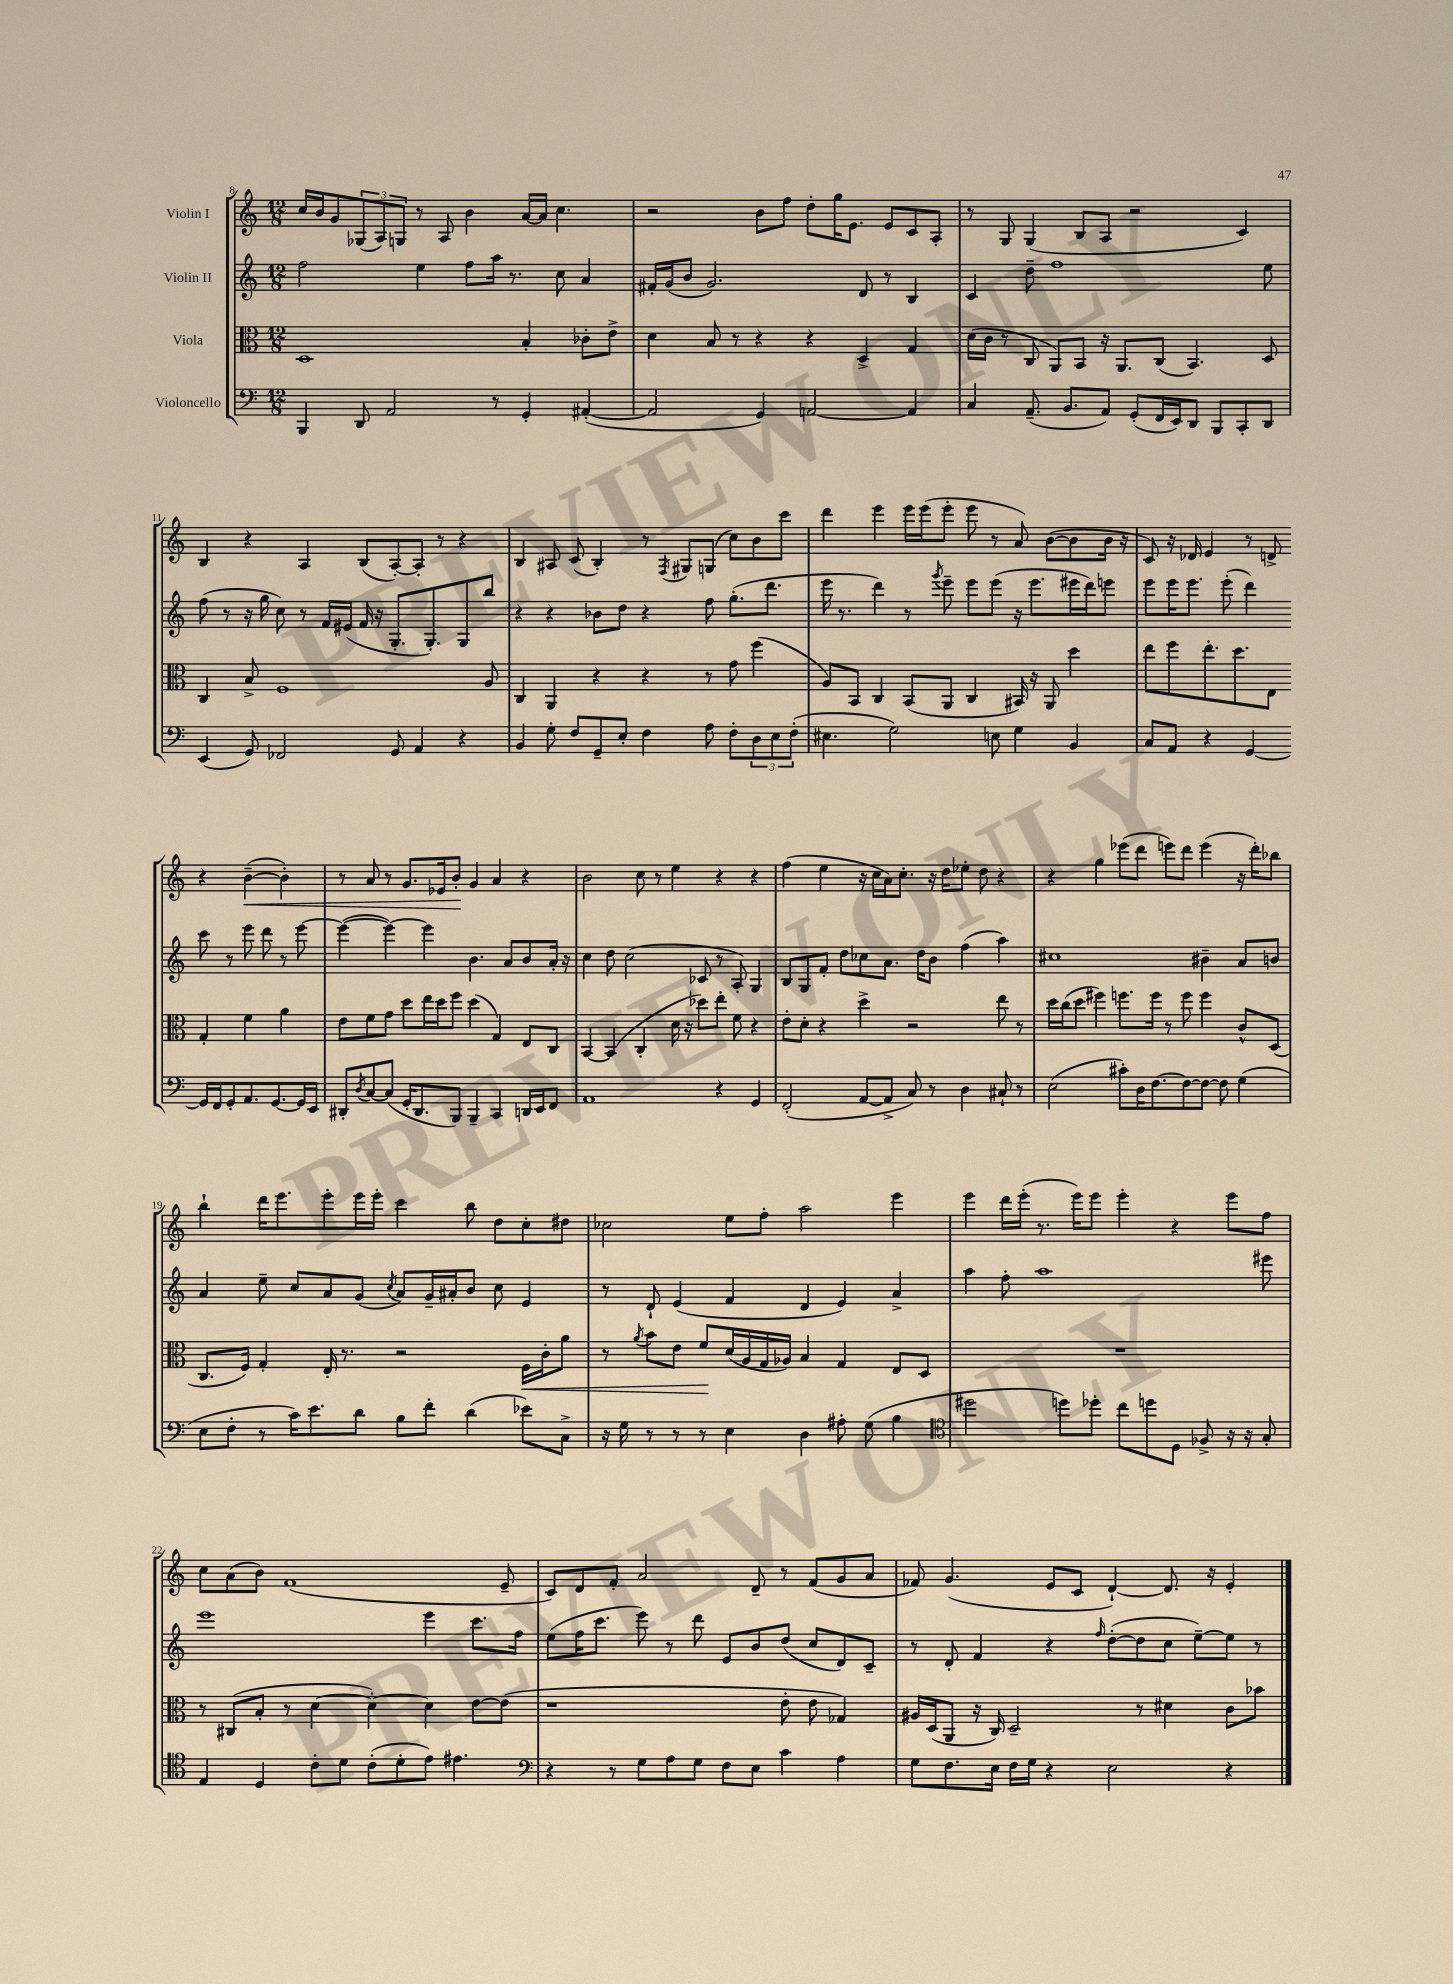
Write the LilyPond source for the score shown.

<<
\new StaffGroup <<
\new Staff = "s0" \with { instrumentName = "Violin I" } {
    \clef treble \key c \major \numericTimeSignature \time 12/8
    c''16 b'16 g'8 \tuplet 3/2 { ges8( a8) g8 } r8 a8 b'4 a'16~ a'16 c''4. |
    r2 b'8 f''8 d''8-. g''16 e'8. e'8 c'8 a8-. |
    r8 g8 g4( b8 a8 r2 c'4) |
    b4 r4 a4 b8( a8~-.) a8-. r8 r4 |
    b4 ais8 c'8( b4-.) r8 \acciaccatura { f8 } gis8 g8( c''8) b'8 c'''8 |
    d'''4 e'''4 e'''16 e'''16( e'''8-. e'''8 r8 a'8) b'8~( b'8 b'16 r16 |
    c'8) r16 des'16 e'4 r8 d'8-> r4 b'4~--\<( b'4-.) |
    r8 a'8 r8 g'8. ees'16 b'8-.\! g'4 a'4 r4 |
    b'2 c''8 r8 e''4 r4 r4 |
    f''4( e''4 r16 c''16 a'16) c''8.-. r16 d''16 ees''8-. d''8 r4 |
    r4 g''4 ees'''8( d'''8 e'''8) d'''8 e'''4( r16 d'''16-.) bes''8 |
    b''4-! d'''16 e'''8. e'''8-. e'''16 e'''16-. c'''4 b''8 d''8 c''8-. dis''8 |
    ces''2 e''8 f''8-. a''2 e'''4 |
    e'''4 d'''16 e'''16-.( r8. e'''16) e'''8 e'''4-. r4 e'''8 f''8 |
    c''8 a'8( b'8) f'1( e'8-- |
    c'8) d'8 f'8-. a'2 d'8-- r8 f'8( g'8 a'8 |
    fes'8) g'4.( e'8 c'8 d'4~-!) d'8. r16 e'4-. \bar "|." |
}
\new Staff = "s1" \with { instrumentName = "Violin II" } {
    \clef treble \key c \major \numericTimeSignature \time 12/8
    f''2 e''4 f''8 a''16 r8. c''8 a'4 |
    fis'16-. g'16( b'8 g'2.) d'8 r8 b4 |
    c'4 d''8-- f''1 e''8 |
    f''8( r8 r16 g''16 c''8) r8 f'16 eis'16( f'16 r16 g8.-. g8.-.) g8 b''8 |
    r4 r4 bes'8 d''8 r4 f''8 g''8.-.( d'''8. |
    e'''16 r8. d'''4) r8 \acciaccatura { g'''8 } e'''8-- e'''8 e'''8( r16 e'''8. eis'''16 d'''16) e'''8 |
    e'''8 e'''16 e'''8. e'''8-.( d'''4) c'''8 r8 e'''8 d'''8 r8 e'''8~ |
    e'''4~( e'''4~) e'''4 b'4. a'8 b'8 a'16-. r16 |
    c''4 d''8 c''2( ces'8 r8 a8-.) g4 |
    b8 g8 f'8-. d''8 ces''8 a'8. d''16 b'8 f''4( a''4) |
    cis''1 bis'4-- a'8 b'8 |
    a'4 e''8-- c''8 a'8 g'8( \acciaccatura { c''8 } a'8) g'16-- ais'16-. b'8 c''8 e'4 |
    r8 d'8-! e'4( f'4 d'4 e'4) a'4-> |
    a''4 f''8-. a''1 eis'''8 |
    e'''1 e'''4 c'''8. f''16 |
    e''8( f''16 c'''8. e'''8) r8 d'''8 e'8 b'8 d''8( c''8 d'8) c'8-- |
    r8 d'8-. f'4 r4 \grace { f''16 } d''8~-.( d''8 c''8 e''8~--) e''8 r8 \bar "|." |
}
\new Staff = "s2" \with { instrumentName = "Viola" } {
    \clef alto \key c \major \numericTimeSignature \time 12/8
    d1 b4-. ces'8-. e'8-> |
    d'4 b8 r8 r4 r4 d4-> g4 |
    d'16( c'16 r8 c8 a,8) b,8 r16 a,8. c8( b,4.) d8 |
    c4 b8-> f1 a8 |
    c4 a,4 r4 r4 r8 g'8 f''4( |
    a8) b,8 c4 b,8( a,8 c4 bis,16) r16 a,8 d''4 |
    e''8 f''8 e''8.-. d''8. e8 g4-. f'4 a'4 |
    e'8 f'8 g'8 d''8 e''16 d''16 f''8 d''4( g4) e8 c8 |
    b,4~ b,4( c4-. d'16 r16 des''8) e''8-. f'8 r4 |
    e'8-. d'8-. r4 d''4-> r2 e''8 r8 |
    d''16 c''16( d''8 fis''4) f''8. f''16 r8 f''8 f''4 c'8-^ d8( |
    c8. f16) g4-. e16-. r8. r2 f16\< c'16-. a'8 |
    r8 \acciaccatura { a'8 } b'8 e'8 f'8\! d'16( a16 g16 aes16) b4 g4 e8 d8 |
    R1. |
    r8 cis8( b8-. r8 d'4~ d'4~-.) d'4 e'8~ e'8( |
    r1 e'8-. e'8 ges4) |
    ais16 d16( a,8 r16 c16) d2-- r8 dis'4 c'8 bes'8 \bar "|." |
}
\new Staff = "s3" \with { instrumentName = "Violoncello" } {
    \clef bass \key c \major \numericTimeSignature \time 12/8
    b,,4 d,8 a,2 r8 g,4-. ais,4~-.( |
    ais,2 g,4) a,2~ a,4 |
    c4 a,8.--( b,8. a,8) g,8-.( f,16 e,16) d,8 b,,8 c,8-. d,8 |
    e,4( g,8) fes,2 g,8 a,4 r4 |
    b,4 g8-. f8 g,8-- e8-. f4 a8 f8-. \tuplet 3/2 { d8 e8 f8-.( } |
    eis4. g2) e8 g4 b,4 |
    c8 a,8 r4 g,4~ g,16 f,16 g,8-. a,8. g,8.~ g,16 e,16 |
    dis,8-. \acciaccatura { d8 } c8~ c8( g,16-. dis,8. b,,8) b,,4-- c,4 d,16 e,16 f,8 |
    a,1 r4 g,4 |
    f,2-.( a,8~ a,8-> c8) r8 d4 cis8-! r8 |
    e2( cis'8-.) d16 f8.~ f8~ f8~ f8 g4( |
    e8 f8-. r8 c'16) e'8. d'8 b8 f'8-. d'4( ees'8) c8-> |
    r16 g16 r8 r8 r8 e4 d4 ais8-. g8( b4 |
    \clef tenor dis''2 d''8) des''8-. c''8 d''8 d8 fes8-> r16 r16 g8-. |
    e4 d4 c'8-. d'8 c'8-.( d'8-. e'8) eis'4. |
    \clef bass r4 r8 g8 a8 g8 f8 e8 c'4 a4 |
    g8 f8. e16 f16 g16 r4 e2 r4 \bar "|." |
}
>>
>>
\layout { \context { \Score currentBarNumber = #8 } }
